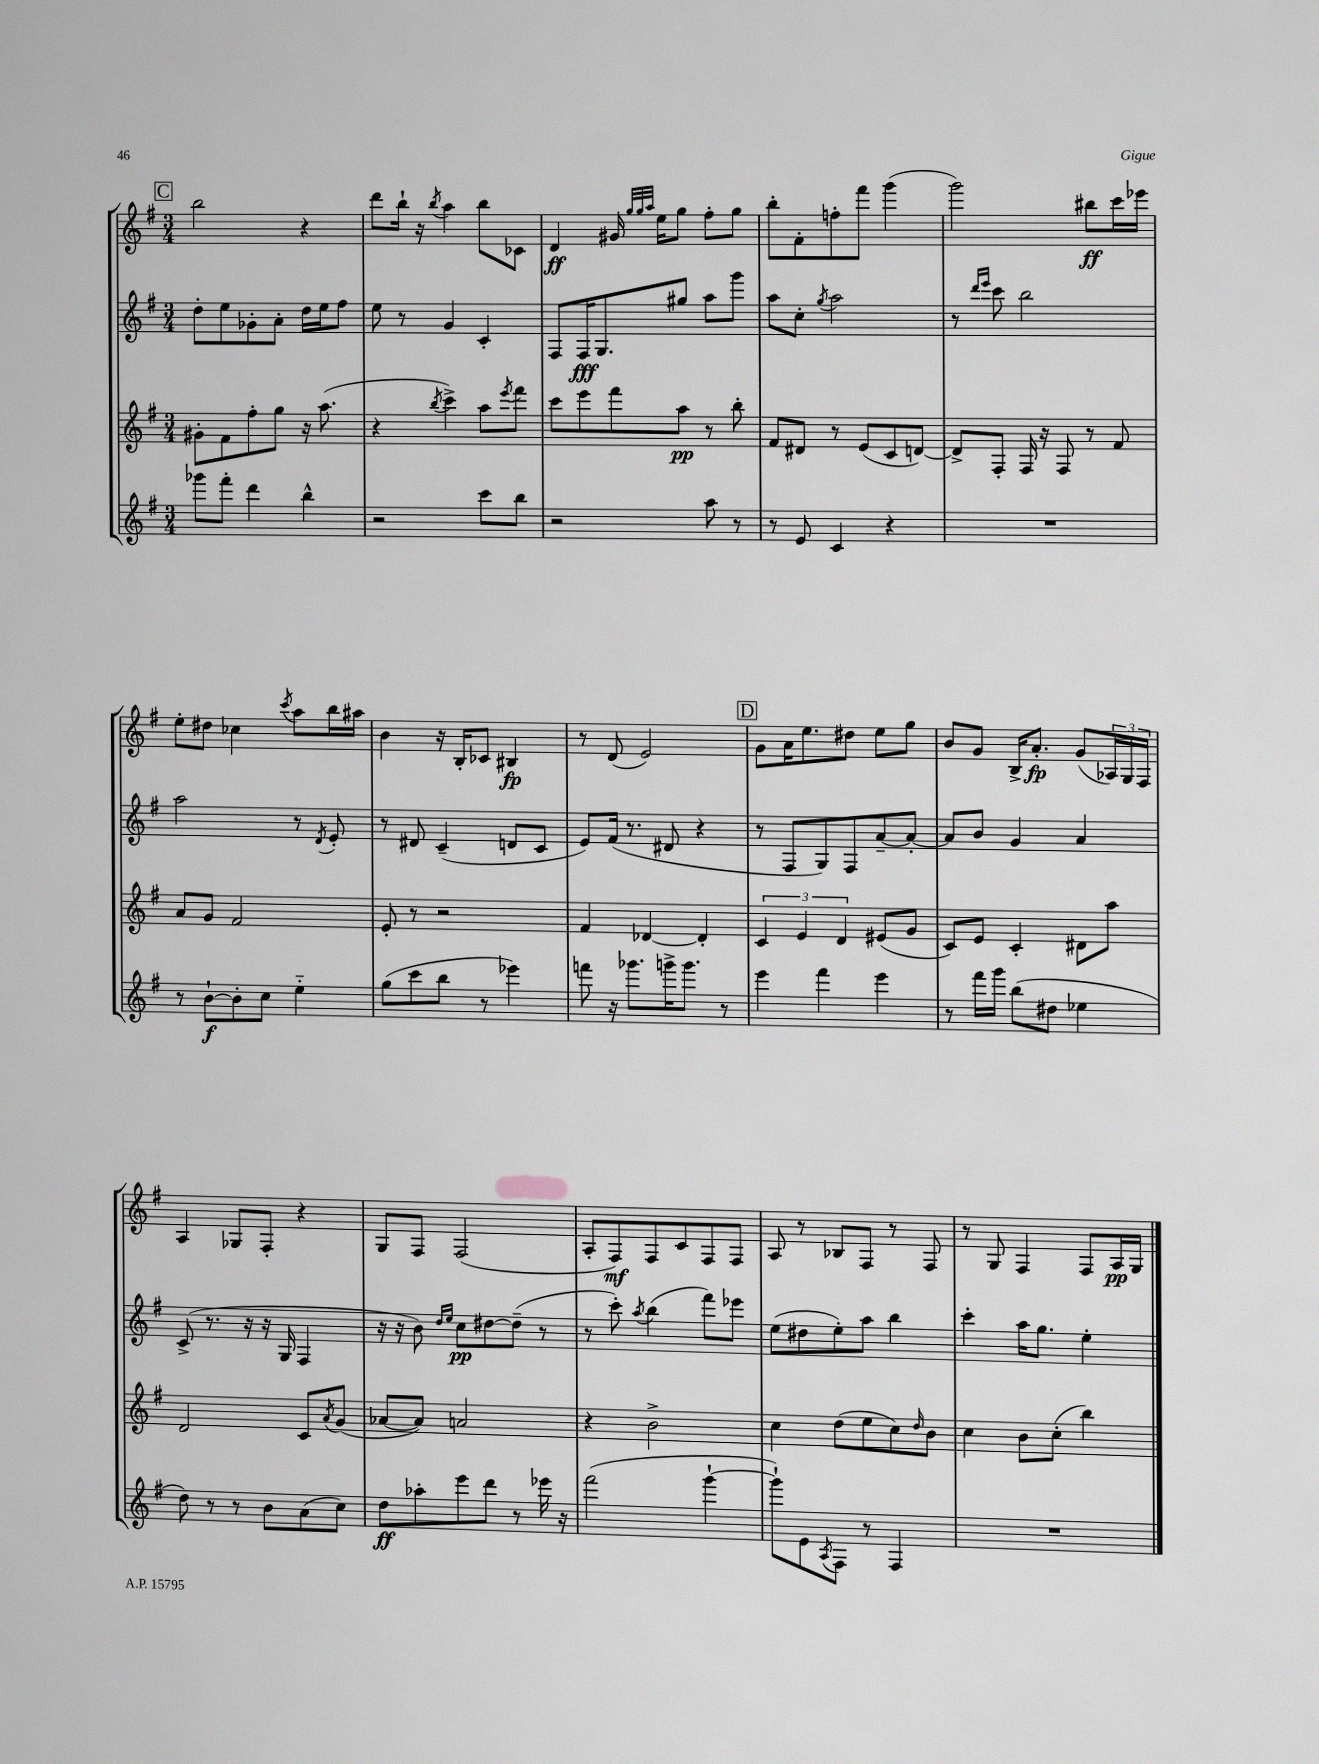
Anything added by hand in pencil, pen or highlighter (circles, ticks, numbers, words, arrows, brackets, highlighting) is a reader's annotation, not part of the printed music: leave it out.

**kern	**kern	**kern	**kern
*staff4	*staff3	*staff2	*staff1
*clefG2	*clefG2	*clefG2	*clefG2
*k[f#]	*k[f#]	*k[f#]	*k[f#]
*M3/4	*M3/4	*M3/4	*M3/4
8ggg-	8g#'	8dd'	2bb
8fff#'	8f#	8ee	.
4ddd	8ff#'	8g-'	.
.	8gg	8a'	.
4bb^^	16r	16dd	4r
.	(8.aa	16ee	.
.	.	8ff#	.
=	=	=	=
2r	4r	8ee	8ddd
.	.	8r	16bb`
.	.	.	16r
.	8qbb	.	8qbb
.	4ccc^)	4g	4aa
8ccc	8aa	4c'	8bb
.	8qeee	.	.
8bb	8fff#	.	8c-
=	=	=	=
2r	8ccc	8F#	4d
.	8eee	16F#	.
.	.	8.G	.
.	8fff#	.	16g#
.	.	.	32qqgg
.	.	.	32qqgg
.	.	.	32qqaa
.	.	.	16ee
.	8aa	8gg#	8gg
8aa	8r	8aa	8ff#'
8r	8bb'	8ggg	8gg
=	=	=	=
8r	8f#	8aa	8bb'
8e	8d#	8cc'	8f#'
.	.	8qgg	.
4c	8r	2aa	8ff'
.	(8e	.	8fff#
4r	8c	.	(4ggg
.	[8d)	.	.
=	=	=	=
2.r	8d^]	8r	2ggg)
.	.	16qqddd	.
.	.	16qqeee	.
.	8F#'	8ccc	.
.	16F#	2bb	.
.	16r	.	.
.	8F#	.	.
.	8r	.	8bb#
.	8f#	.	16ccc
.	.	.	16eee-
=	=	=	=
8r	8a	2aa	8ee'
[8b`	8g	.	8dd#
8b']	2f#	.	4cc-
8cc	.	.	.
.	.	.	8qccc
4ee'~	.	8r	8aa
.	.	8qd	.
.	.	8e'	16bb
.	.	.	16aa#
=	=	=	=
(8gg	8e'	8r	4b
8ccc	8r	8d#	.
8bb	2r	(4c~	16r
.	.	.	16B'
8r	.	.	8c-
4eee-)	.	8d	4B#
.	.	8c	.
=	=	=	=
8fff	4f#	8e)	8r
16r	.	(16f#	(8d
8.ggg-	.	8.r	.
.	[4d-	.	2e)
16ggg^	.	8d#	.
8.ggg	.	.	.
.	4d-']	4r	.
8r	.	.	.
=	=	=	=
4eee	6c	8r	8g
.	.	8F#	16a
.	6e	.	.
.	.	.	8.ee
4fff#	.	8G)	.
.	6d	.	.
.	.	8F#	8dd#
4eee	(8e#	[8a~	8ee
.	8g	8a'_	8gg
=	=	=	=
8r	8c)	8a]	8b
16fff#	8e	8b	8g
16ggg	.	.	.
(8bb	4c'	4g	16B^
.	.	.	8.a'
8dd#	.	.	.
4ee-	8d#	4a	(8g
.	8aa	.	24A-)
.	.	.	24G
.	.	.	24F#
=	=	=	=
8dd)	2d	(8c^	4A
8r	.	8.r	.
8r	.	.	8G-
.	.	16r	.
8b	.	16r	8F#'
.	.	16G	.
(8a	8c	4F#	4r
.	8qa	.	.
8cc)	(8g	.	.
=	=	=	=
8dd	[8a-	16r	8G
.	.	16r	.
8aa-'	8a-])	8b)	8F#
.	.	16qqdd	.
.	.	16qqee	.
8eee	2a	8cc	(2F#
8ddd	.	[8dd#	.
8r	.	(8dd#~]	.
16eee-	.	8r	.
16r	.	.	.
=	=	=	=
(2fff#	4r	8r	8A'
.	.	8ccc')	8F#)
.	.	8qaa	.
.	2b^	(4bb	8F#
.	.	.	8c
[4ggg`	.	8fff#)	8F#
.	.	8eee-	8F#
=	=	=	=
8ggg`])	4cc	(8ee	8A
8e	.	8dd#	8r
8qA	.	.	.
8F#	(8dd	8ee')	8B-
8r	8ee	8aa	8F#
4F#	8cc)	4bb	8r
.	16qqdd	.	.
.	8b	.	8F#
=	=	=	=
2.r	4cc	4ccc'	8r
.	.	.	8G
.	8b	16aa	4F#
.	.	8.gg	.
.	(8cc'	.	.
.	4bb)	4ee'	8F#
.	.	.	16A
.	.	.	16G
==	==	==	==
*-	*-	*-	*-
